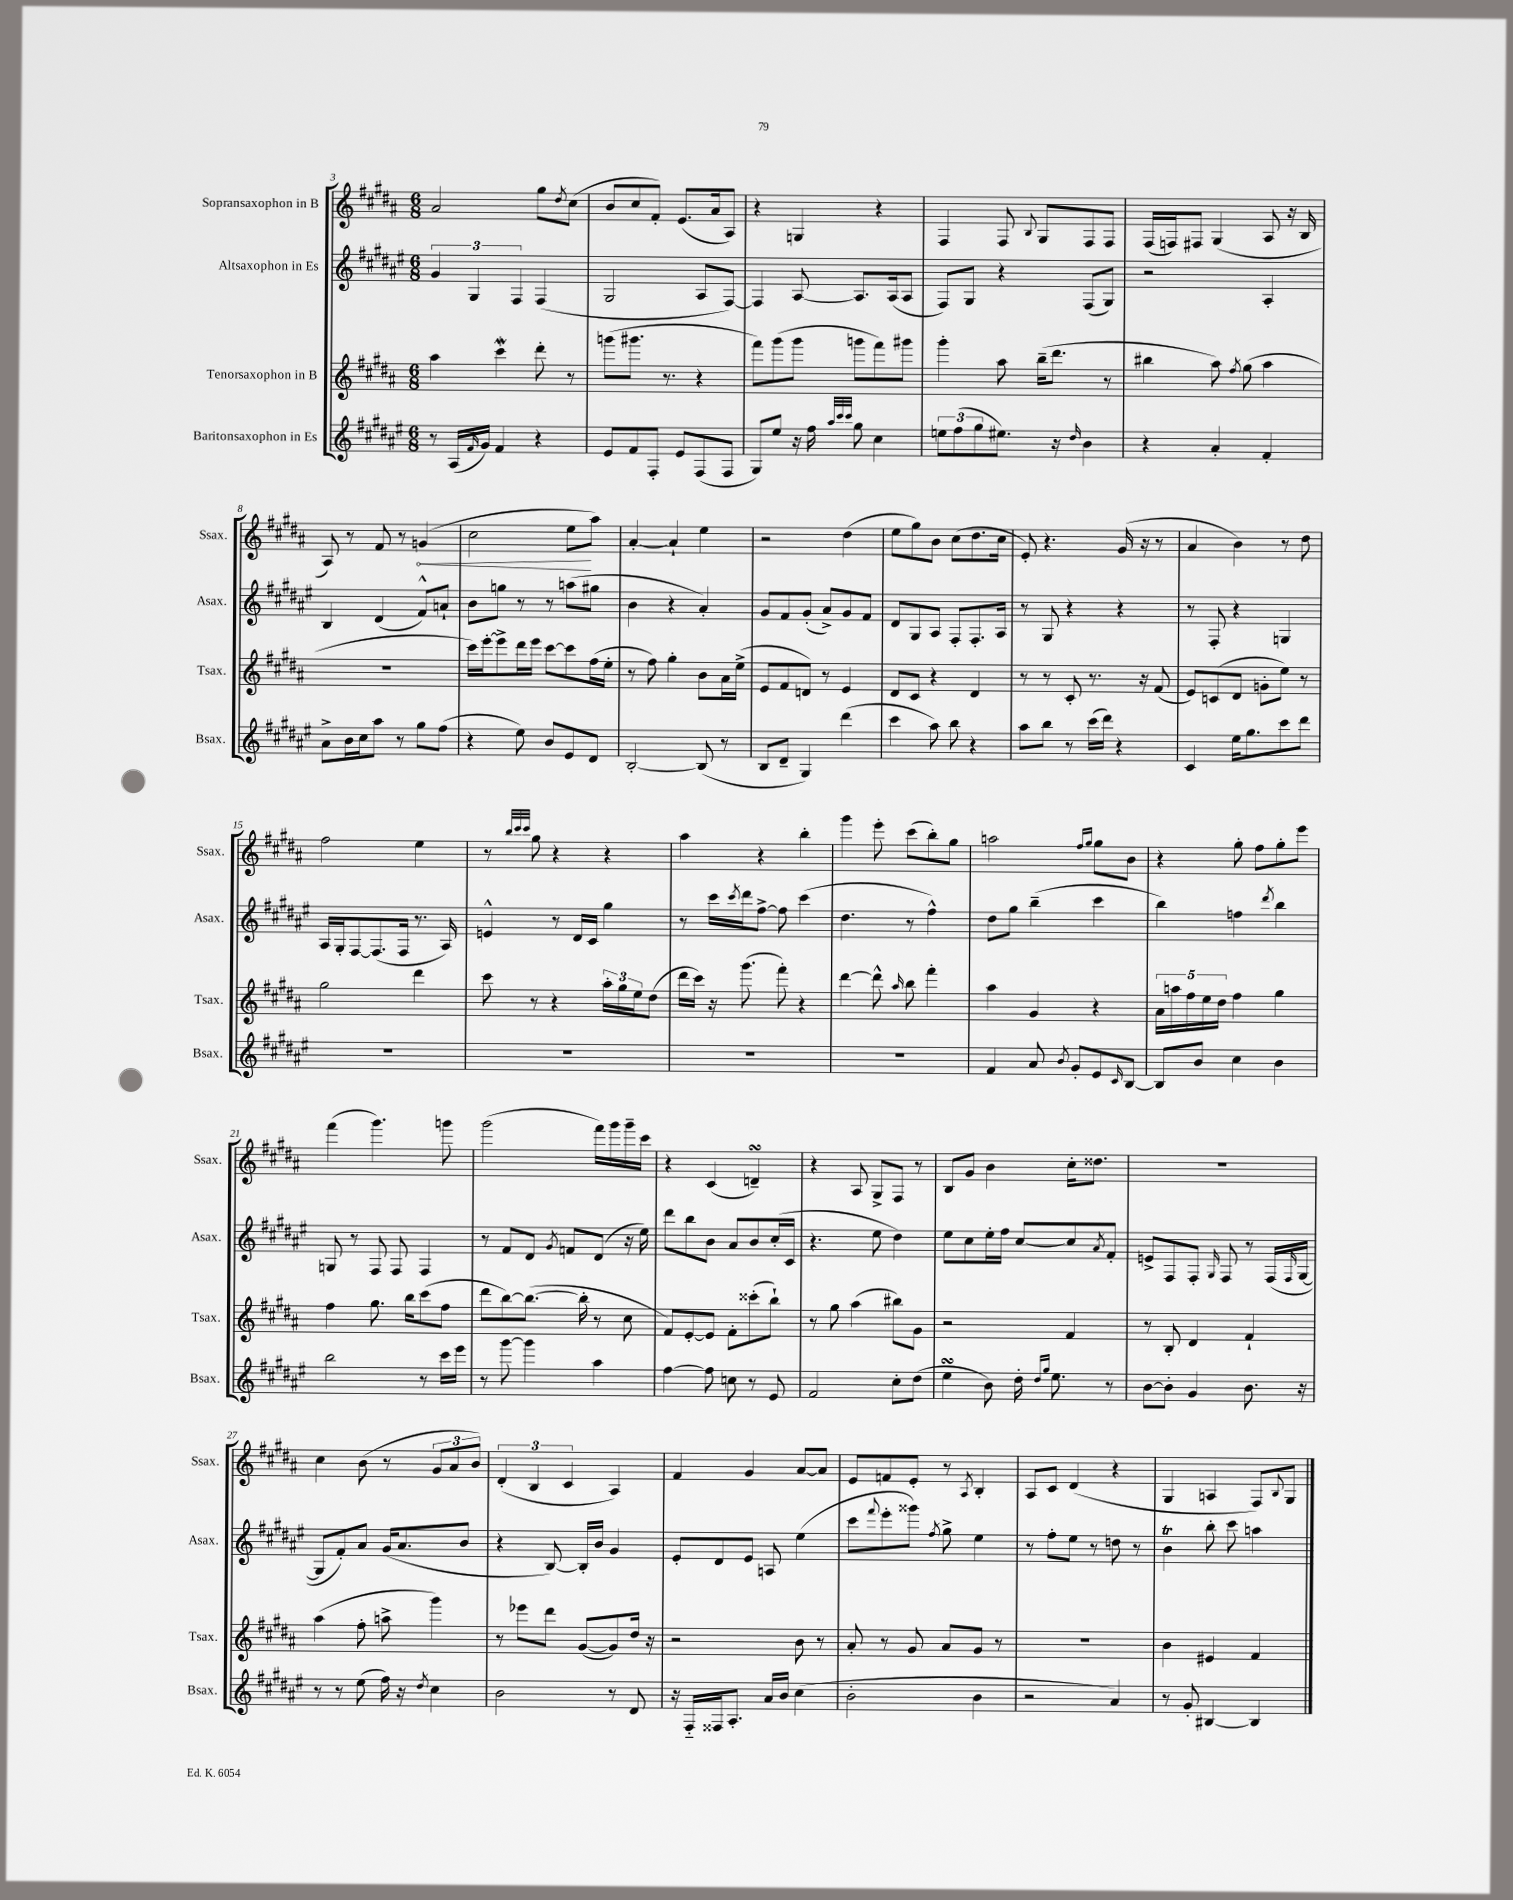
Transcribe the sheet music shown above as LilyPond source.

<<
\new StaffGroup <<
\new Staff = "s0" \with { instrumentName = "Sopransaxophon in B" shortInstrumentName = "Ssax." } {
    \clef treble \key b \major \numericTimeSignature \time 6/8
    ais'2 gis''8 \acciaccatura { dis''8 } cis''8( |
    b'8 cis''8 fis'8-.) e'8.( ais'16 ais8) |
    r4 g4 r4 |
    fis4 fis8 \appoggiatura { b8 } gis8 fis8 fis8 |
    fis16( f16) fis8 gis4( ais8 r16 b16 |
    ais8) r8 fis'8 r8 \once \override Hairpin.circled-tip = ##t g'4\<( |
    cis''2 e''8\! ais''8) |
    ais'4~-. ais'4-! e''4 |
    r2 dis''4( |
    e''8 gis''8) b'8 cis''8( dis''8. cis''16 |
    e'8-.) r4. gis'16( r16 r8 |
    ais'4 b'4) r8 dis''8 |
    fis''2 e''4 |
    r8 \grace { b''32 cis'''32 cis'''32 } gis''8 r4 r4 |
    ais''4 r4 b''4-. |
    gis'''4 e'''8-. cis'''8( b''8-.) gis''8 |
    a''2 \grace { fis''16 gis''16 } gis''8 b'8 |
    r4 gis''8-. fis''8 gis''8-. e'''8 |
    fis'''4( gis'''4.) g'''8 |
    gis'''2( fis'''16) gis'''16 gis'''16-- cis'''16 |
    r4 cis'4( d'4--\turn) |
    r4 ais8 gis8-> fis8 r8 |
    b8 gis'8 b'4 cis''16-. disis''8. |
    R2. |
    cis''4 b'8( r8 \tuplet 3/2 { gis'8 ais'8 b'8) } |
    \tuplet 3/2 { dis'4-.( b4 cis'4 } ais4) |
    fis'4 gis'4 ais'8~ ais'8 |
    e'8 f'8 e'8-. r8 \acciaccatura { ais8 } b4-. |
    ais8 cis'8 dis'4( r4 |
    gis4 a4 fis8) \appoggiatura { b8 } gis8 \bar "|." |
}
\new Staff = "s1" \with { instrumentName = "Altsaxophon in Es" shortInstrumentName = "Asax." } {
    \clef treble \key fis \major \numericTimeSignature \time 6/8
    \tuplet 3/2 { gis'4 gis4 fis4 } fis4( |
    gis2 ais8 fis8~) |
    fis4 ais8~ ais8. ais16( ais8 |
    fis8) gis8 r4 fis8( gis8) |
    r2 ais4-. |
    b4 dis'4( fis'8-^) a'8-! |
    b'8 g''8 r8 r8 a''8( gis''8 |
    b'4 r4 ais'4-.) |
    gis'8 fis'8 gis'8-.( ais'8->) gis'8 fis'8 |
    dis'8 gis8 ais8 fis8-. fis8.-. ais16 |
    r8 gis8 r4 r4 |
    r8 fis8-. r4 g4 |
    ais16 gis16-. fis8~ fis8.( fis16 r8. ais16) |
    e'4-^ r8 dis'16 cis'16 gis''4 |
    r8 cis'''16 \acciaccatura { cis'''8 } dis'''16 fis''8~-> fis''8 cis'''4( |
    dis''4. r8 fis''4-^) |
    dis''8 gis''8 b''4--( cis'''4 |
    b''4) f''4 \acciaccatura { dis'''8 } b''4 |
    g8 r8 fis8 fis8 fis4 |
    r8 fis'8 dis'8 \acciaccatura { gis'8 } f'8 dis'8( r16 eis''16) |
    dis'''8 b''8 b'8 ais'8 b'8 cis''16-.( cis'16 |
    r4. eis''8 dis''4) |
    eis''8 cis''8 eis''16-. fis''16 cis''8~ cis''8 \acciaccatura { ais'8 } fis'8-. |
    e'8-> fis8 fis8-. \grace { gis16 } fis8 r8 fis16( \grace { fis16 } gis16~ |
    gis8 fis'8-.) ais'8 gis'16( ais'8. b'8 |
    r4 b8~) b16-. b'16 gis'4 |
    eis'8-. dis'8 eis'8 a8 eis''4( |
    cis'''8 \appoggiatura { fis'''8 } eis'''8-. gisis'''8) \acciaccatura { fis''8 } gis''8-> eis''4 |
    r8 fis''8-. eis''8 r8 d''8 r8 |
    b'4\trill b''8-. cis'''8 a''4 \bar "|." |
}
\new Staff = "s2" \with { instrumentName = "Tenorsaxophon in B" shortInstrumentName = "Tsax." } {
    \clef treble \key b \major \numericTimeSignature \time 6/8
    ais''4 cis'''4\mordent dis'''8-. r8 |
    g'''8( gis'''8. r8. r4 |
    fis'''8) gis'''8( gis'''8 g'''8 fis'''8) gis'''8 |
    gis'''4-. ais''8 b''16--( dis'''8. r8 |
    bis''4 ais''8) \acciaccatura { fis''8 } gis''8( ais''4 |
    R2. |
    cis'''16) e'''16~-. e'''8-> dis'''16 e'''16 cis'''8~ cis'''8 fis''16( e''16-. |
    r8 fis''8) gis''4-. b'8 ais'16 e''16->( |
    e'8 fis'8 d'8) r8 e'4 |
    dis'8 cis'8 r4 dis'4 |
    r8 r8 cis'8-. r8. r16 fis'8( |
    e'8) c'8( dis'8 g'8-. e''8) r8 |
    gis''2 dis'''4 |
    cis'''8 r8 r4 \tuplet 3/2 { ais''16-. gis''16 e''16 } dis''8( |
    dis'''16 cis'''16) r16 gis'''8.( fis'''8-.) r4 |
    dis'''4~ dis'''8-^ \grace { ais''16 } b''8 fis'''4-. |
    ais''4 gis'4 r4 |
    \tuplet 5/4 { ais'16 a''16 fis''16 e''16 dis''16 } fis''4 gis''4 |
    fis''4 gis''8. b''16 cis'''8( fis''8 |
    dis'''8 b''8~) b''8.~( b''16-. r8 cis''8 |
    fis'8) e'8~-. e'8 fis'8-. cisis'''8-.( b''8-!) |
    r8 gis''8 ais''4( bis''8) gis'8 |
    r2 fis'4 |
    r8 b8-. dis'4 fis'4-! |
    ais''4( fis''8-. a''8-> gis'''4) |
    r8 ees'''8 dis'''8 gis'8~( gis'8) dis''16 r16 |
    r2 b'8 r8 |
    ais'8-. r8 gis'8 ais'8 gis'8 r8 |
    R2. |
    b'4 eis'4 fis'4 \bar "|." |
}
\new Staff = "s3" \with { instrumentName = "Baritonsaxophon in Es" shortInstrumentName = "Bsax." } {
    \clef treble \key fis \major \numericTimeSignature \time 6/8
    r8 ais16( \grace { fis'16 } gis'16) fis'4 r4 |
    eis'8 fis'8 fis8-. eis'8 fis8( fis8 |
    gis8) eis''8 r16 fis''16 \grace { ais''32 cis'''32 cis'''32 } gis''8 cis''4 |
    \tuplet 3/2 { e''8 fis''8( gis''8 } eis''8.) r16 \grace { dis''16 } b'4 |
    r4 ais'4-. fis'4-. |
    ais'8-> b'16 cis''16 ais''8 r8 gis''8 fis''8( |
    r4 eis''8) b'8 eis'8 dis'8 |
    b2~-. b8( r8 |
    b8 dis'8-- gis4) dis'''4( |
    cis'''4 ais''8) b''8 r4 |
    ais''8 b''8 r8 cis'''16( dis'''16) r4 |
    cis'4 eis''16 gis''8. cis'''8 dis'''8 |
    R2. |
    R2. |
    R2. |
    R2. |
    fis'4 ais'8 \acciaccatura { b'8 } gis'8-. eis'8 \grace { cis'16 } b8~ |
    b8 b'8 cis''4 b'4 |
    b''2 r8 cis'''16 eis'''16 |
    r8 gis'''8~ gis'''4 ais''4 |
    fis''4~ fis''8 c''8 r8 eis'8 |
    fis'2 cis''8-. dis''8( |
    eis''4\turn b'8) dis''16-. \grace { dis''16 gis''16 } eis''8. r8 |
    b'8~ b'8-. gis'4 b'8. r16 |
    r8 r8 eis''8( fis''16) r16 \acciaccatura { dis''8 } cis''4 |
    b'2 r8 dis'8 |
    r16 fis16-_ fisis16 ais8.-. ais'16 b'16 cis''4( |
    b'2-. b'4 |
    r2 ais'4) |
    r8 gis'8-. bis4~ bis4 \bar "|." |
}
>>
>>
\layout { \context { \Score currentBarNumber = #3 } }
